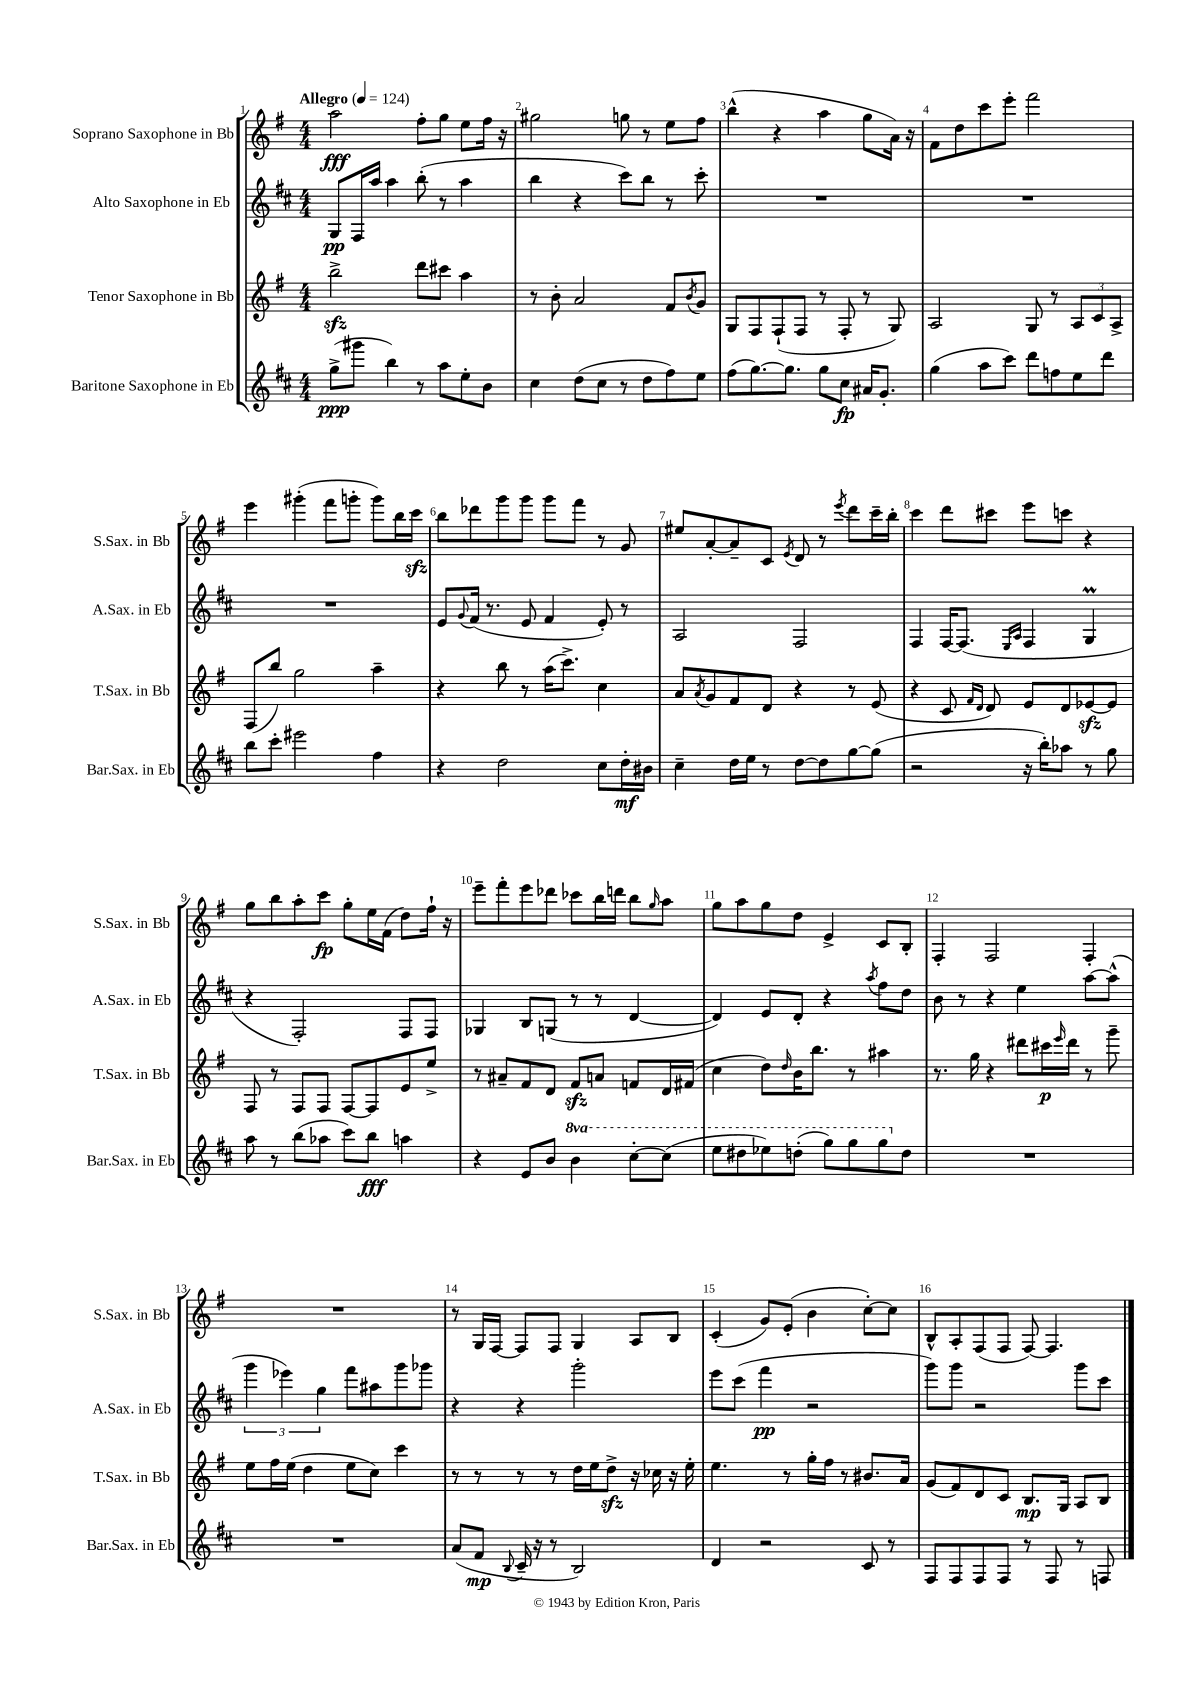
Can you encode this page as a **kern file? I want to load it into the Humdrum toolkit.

**kern	**kern	**kern	**kern
*staff4	*staff3	*staff2	*staff1
*clefG2	*clefG2	*clefG2	*clefG2
*k[f#c#]	*k[f#]	*k[f#c#]	*k[f#]
*M4/4	*M4/4	*M4/4	*M4/4
*MM124	*MM124	*MM124	*MM124
(8gg^\L	2bb^\	8G/L	2aa\
8ggg#\J	.	16F#/L	.
.	.	16aa/JJ	.
4bb\)	.	4aa\	.
8r	8ddd\L	(8bb'\	8ff#'\L
8aa\L	8ccc#\J	8r	8gg\J
8ee'\	4aa\	4aa\	8ee\L
8b\J	.	.	16ff#\Jk
.	.	.	16r
=	=	=	=
4cc#\	8r	4bb\	2gg#\
.	8b'\	.	.
(8dd\L	2a/	4r	.
8cc#\J	.	.	.
8r	.	8ccc#\L)	8gg\
8dd\L	.	8bb\J	8r
8ff#\)	8f#/L	8r	8ee\L
.	8qb/	.	.
8ee\J	8g/J	8ccc#'\	8ff#\J
=	=	=	=
(8ff#\L	8G/L	1r	(4bb^^\
[8.gg\)	8F#/	.	.
.	(8F#`/	.	4r
8.gg\]J	.	.	.
.	8F#/J	.	.
8gg\L	8r	.	4aa\
8cc#\J	8F#'/	.	.
16a#/LK	8r	.	8gg\L
8.g'/J	.	.	.
.	8G/)	.	16a\Jk)
.	.	.	16r
=	=	=	=
(4gg\	2A/	1r	8f#\L
.	.	.	8dd\
8aa\L	.	.	8ccc\
8ccc#\J)	.	.	8eee'\J
8ddd\L	8G/	.	2fff#\
8ff\	8r	.	.
8ee\	12A/L	.	.
.	12c/	.	.
8ddd\J	.	.	.
.	12A^/J	.	.
=	=	=	=
8bb\L	(8F#/L	1r	4eee\
8ccc#'\J	8bb/J)	.	.
2eee#\	2gg\	.	(4ggg#'\
.	.	.	8fff#\L
.	.	.	8ggg'\J
4ff#\	4aa~\	.	8ggg\L)
.	.	.	16bb\L
.	.	.	16ccc\JJ
=	=	=	=
4r	4r	8e/L	8bb\L
.	.	8qqg/	.
.	.	(16f#/Jk	8ddd-\
.	.	8.r	.
2dd\	8bb\	.	8ggg\
.	8r	8e/	8ggg\J
.	(16aa\LK	4f#/	8ggg\L
.	8.ccc^\J)	.	.
.	.	.	8fff#\J
8cc#\L	4cc\	8e'/)	8r
16dd'\L	.	8r	8g/
16b#\JJ	.	.	.
=	=	=	=
4cc#~\	8a/L	2A/	8ee#/L
.	8qa/	.	.
.	8g/	.	[8a'/
16dd\LL	8f#/	.	8a~/]
16ee\JJ	.	.	.
8r	8d/J	.	8c/J
.	.	.	8qe/
[8dd\L	4r	2F#/	8d/
8dd\]	.	.	8r
.	.	.	8qeee/
[8gg\	8r	.	8ddd\L
(8gg\]J	(8e/	.	16ccc~\L
.	.	.	16bb'\JJ
=	=	=	=
2r	4r	4F#/	4ccc\
.	8c/	[16F#/LK	8ddd\L
.	.	(8.F#/]J	.
.	16qqf#/LL	.	.
.	16qqd/JJ	.	.
.	8d/)	.	8ccc#\J
.	.	16qqE/LL	.
.	.	16qqA/JJ	.
16r	8e/L	4F#/	8eee\L
16bb'\LK)	.	.	.
8aa-\J	8d/	.	8ccc\J
8r	[8e-/	4G/	4r
8gg\	8e-/]J	.	.
=	=	=	=
8aa\	8F#/	4r	8gg\L
8r	8r	.	8bb\
(8bb\L	8F#/L	2F#'/)	8aa'\
8aa-\J	8F#/J	.	8ccc\J
8ccc#\L)	[8F#/L	.	8gg'\L
8bb\J	8F#/]	.	16ee\L
.	.	.	(16f#\JJ
4aa\	8e/	8F#/L	8dd\L)
.	8ee^/J	8F#/J	16ff#`\Jk
.	.	.	16r
=	=	=	=
4r	8r	4G-/	8eee~\L
.	8a#~/L	.	8fff#'\
8e/L	8f#/	8B/L	8eee\
8b/J	8d/J	(8G/J	8ddd-\J
4bb\	8f#/L	8r	8ccc-\L
.	8a/J	8r	16bb\L
.	.	.	16ddd\JJ
[8ccc#'\L	8f/L	[4d/	8bb\L
.	.	.	16qqgg/
(8ccc#\]J	16d/L	.	8aa\J
.	(16f#/JJ	.	.
=	=	=	=
8eee\L	4cc\	4d/])	8gg\L
8ddd#\	.	.	8aa\
8eee-\)	8dd\L)	8e/L	8gg\
.	16qqdd/	.	.
(8ddd'\J	16b\K	8d'/J	8dd\J
.	8.bb\J	.	.
8ggg\L)	.	4r	4e^/
8ggg\	8r	.	.
.	.	8qaa/	.
8ggg\	4aa#\	8ff#\L	8c/L
8dd\J	.	8dd\J	8B'/J
=	=	=	=
1r	8.r	8b\	4F#'/
.	.	8r	.
.	16gg\	.	.
.	4r	4r	2F#/
.	8ddd#\L	4ee\	.
.	16ccc#\L	.	.
.	16qqeee/	.	.
.	16ddd#\JJ	.	.
.	8r	[8aa\L	4F#'/
.	8ggg~\	(8aa^^\]J	.
=	=	=	=
1r	8ee\L	6ggg\	1r
.	16ff#\L	.	.
.	.	6eee-\)	.
.	(16ee\JJ	.	.
.	4dd\	.	.
.	.	6gg\	.
.	8ee\L	8fff#\L	.
.	8cc\J)	8aa#\	.
.	4ccc\	8ggg\	.
.	.	8ggg-\J	.
=	=	=	=
(8a/L	8r	4r	8r
8f#/J	8r	.	16G/LL
.	.	.	[16F#/JJ
8qqB/	.	.	.
16c#~/	8r	4r	8F#/]L
16r	.	.	.
8r	8r	.	8F#/J
2B/)	16dd\LL	2ggg'\	4G/
.	16ee\J	.	.
.	8dd^\J	.	.
.	16r	.	8A/L
.	16cc-\	.	.
.	16r	.	8B/J
.	16ee'\	.	.
=	=	=	=
4d/	4.ee\	8eee\L	(4c'/
.	.	(8ccc#\J	.
2r	.	4fff#\	8g/L)
.	8r	.	(8e'/J
.	16gg'\LL	2r	4b\
.	16ff#\JJ	.	.
.	8r	.	.
8c#/	8.b#/L	.	[8cc'\L)
8r	.	.	8cc\]J
.	16a/Jk	.	.
=	=	=	=
8F#/L	(8g/L	8ggg\L)	8B^^/L
8F#/	8f#/)	8ggg\J	8A'/
8F#/	8d/	2r	(8F#/
8F#/J	8c/J	.	8F#/J
8r	8.B/L	.	[8F#/)
8F#/	.	.	4.F#/]
.	16G/Jk	.	.
8r	8A/L	8ggg\L	.
8F/	8B/J	8ccc#\J	.
==	==	==	==
*-	*-	*-	*-
